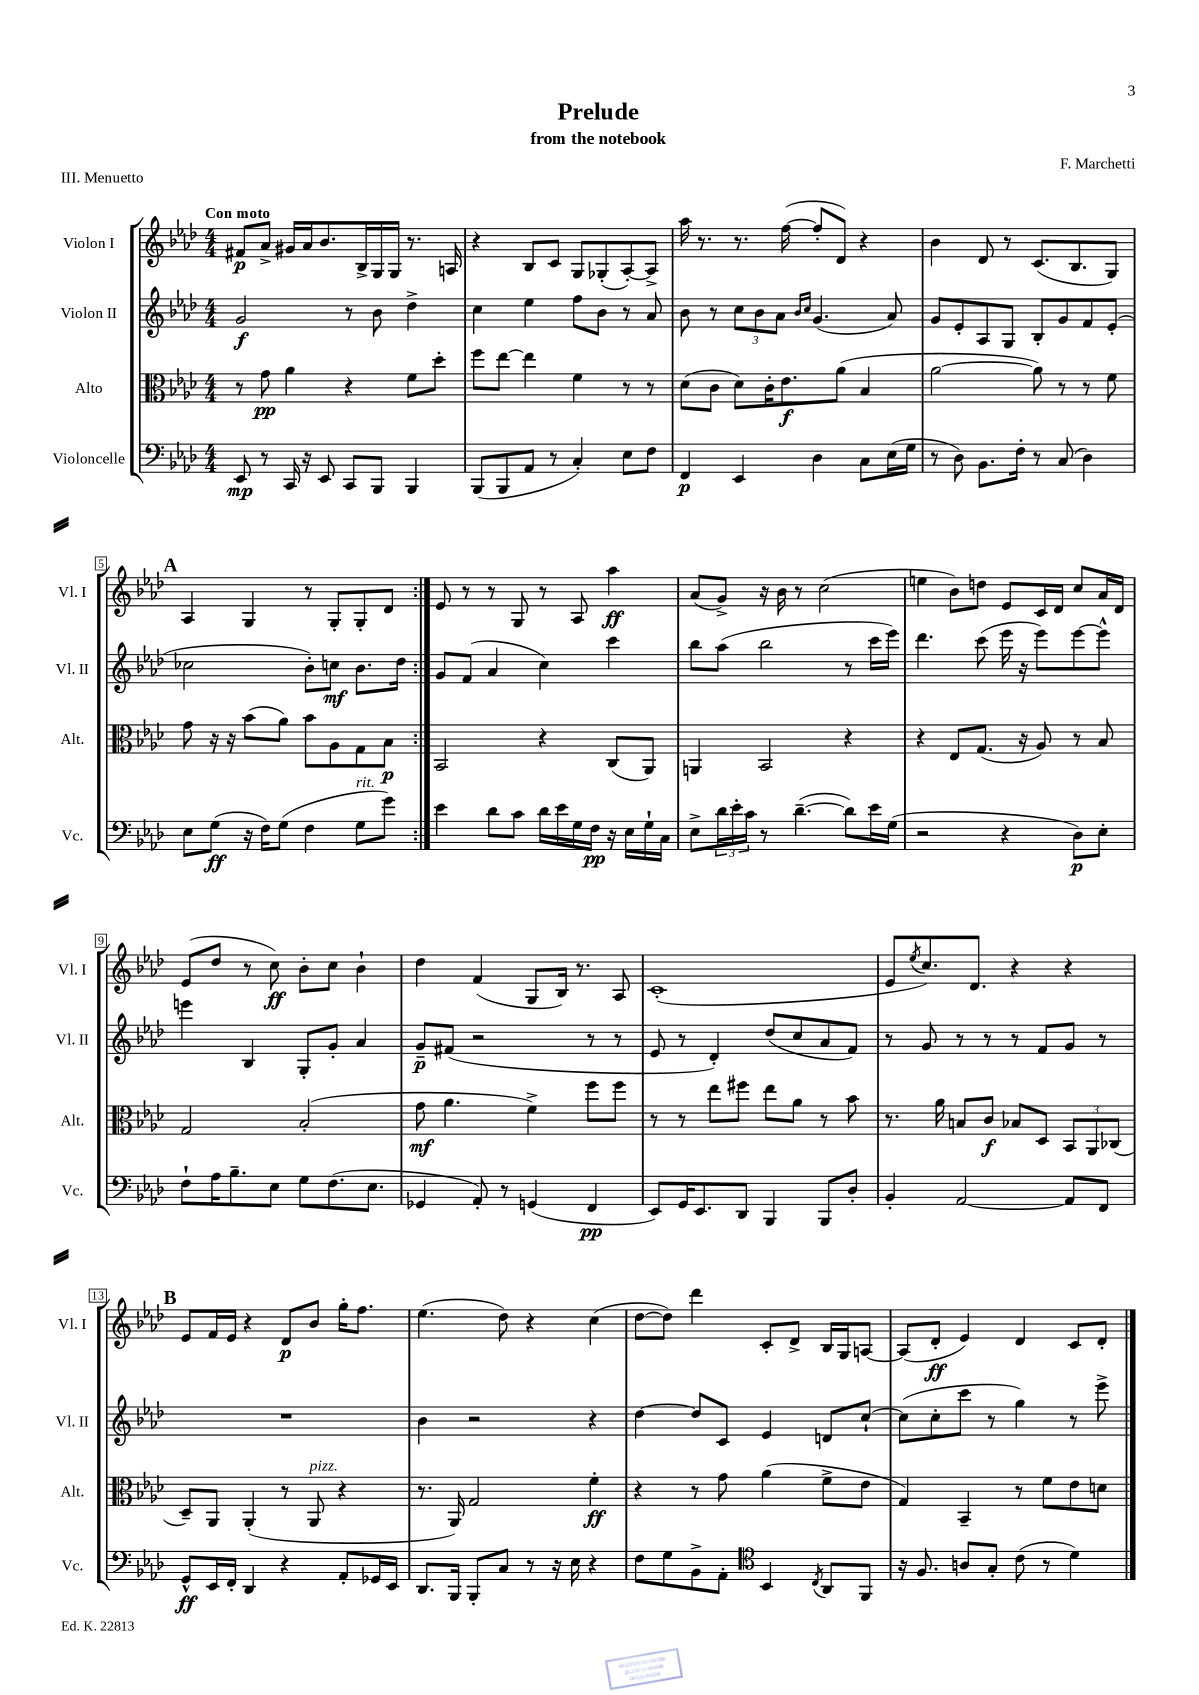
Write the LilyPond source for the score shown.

\header { title = "Prelude" composer = "F. Marchetti" subtitle = "from the notebook" piece = "III. Menuetto" }
<<
\new StaffGroup <<
\new Staff = "s0" \with { instrumentName = "Violon I" shortInstrumentName = "Vl. I" } {
    \clef treble \key aes \major \numericTimeSignature \time 4/4 \tempo "Con moto"
    \repeat volta 2 { fis'8\p aes'8-> gis'16 aes'16 bes'8. bes16-> g16 g16 r8. a16 |
    r4 bes8 c'8 g8 ges8-.( aes8~-.) aes8-> |
    aes''16 r8. r8. f''16~( f''8-. des'8) r4 |
    bes'4 des'8 r8 c'8.( bes8. g8) |
    \mark \markup { \bold "A" } aes4 g4 r8 g8-. g8-. des'8 | }
    ees'8 r8 r8 g8 r8 aes8 aes''4\ff |
    aes'8( g'8->) r16 bes'16 r8 c''2( |
    e''4 bes'8) d''8 ees'8 c'16 des'16 c''8 aes'16 des'16 |
    ees'8( des''8 r8 c''8\ff) bes'8-. c''8 bes'4-! |
    des''4 f'4( g8 bes16) r8. aes8 |
    c'1-.( |
    ees'8 \acciaccatura { ees''8 } c''8.) des'8. r4 r4 |
    \mark \markup { \bold "B" } ees'8 f'16 ees'16 r4 des'8\p bes'8 g''16-. f''8. |
    ees''4.( des''8) r4 c''4( |
    des''8~ des''8) des'''4 c'8-. des'8-> bes16 g16 a8~ |
    a8( des'8-.\ff ees'4) des'4 c'8 des'8-. \bar "|." |
}
\new Staff = "s1" \with { instrumentName = "Violon II" shortInstrumentName = "Vl. II" } {
    \clef treble \key aes \major \numericTimeSignature \time 4/4
    \repeat volta 2 { g'2\f r8 bes'8 des''4-> |
    c''4 ees''4 f''8 bes'8 r8 aes'8 |
    bes'8 r8 \tuplet 3/2 { c''8 bes'8 aes'8 } \grace { bes'16 c''16 } g'4.( aes'8) |
    g'8 ees'8-. aes8 g8 bes8-. g'8 f'8 ees'8-.( |
    \mark \markup { \bold "A" } ces''2 bes'8-.) c''8\mf bes'8. des''16 | }
    g'8 f'8( aes'4 c''4) c'''4 |
    bes''8 aes''8( bes''2 r8 c'''16 ees'''16) |
    des'''4. c'''8( ees'''16 r16 ees'''8) ees'''8~ ees'''8-^ |
    e'''4 bes4 g8-. g'8-. aes'4 |
    g'8--\p fis'8( r2 r8 r8 |
    ees'8 r8 des'4-.) des''8( c''8 aes'8 f'8) |
    r8 g'8 r8 r8 r8 f'8 g'8 r8 |
    \mark \markup { \bold "B" } R1 |
    bes'4 r2 r4 |
    des''4~ des''8 c'8 ees'4 d'8 c''8~-! |
    c''8( c''8-. c'''8 r8 g''4) r8 ees'''8-> \bar "|." |
}
\new Staff = "s2" \with { instrumentName = "Alto" shortInstrumentName = "Alt." } {
    \clef alto \key aes \major \numericTimeSignature \time 4/4
    \repeat volta 2 { r8 g'8\pp aes'4 r4 f'8 des''8-. |
    f''8 ees''8~ ees''4 f'4 r8 r8 |
    des'8( c'8 des'8) c'16-. ees'8.\f aes'8( bes4 |
    aes'2~ aes'8) r8 r8 f'8 |
    \mark \markup { \bold "A" } g'8 r16 r16 bes'8( aes'8) bes'8 aes8 g8 bes8\p | }
    bes,2 r4 c8( aes,8) |
    a,4 bes,2 r4 |
    r4 ees8 g8.( r16 aes8) r8 bes8 |
    g2 bes2-.( |
    g'8\mf aes'4. f'4->) f''8 f''8 |
    r8 r8 ees''8 fis''8 ees''8 aes'8 r8 bes'8 |
    r8. aes'16 b8 c'8\f bes8 des8 \tuplet 3/2 { bes,8 aes,8 ces8( } |
    \mark \markup { \bold "B" } des8--) aes,8 aes,4-.( r8 aes,8^\markup { \italic "pizz." } r4 |
    r8. aes,16) g2 f'4-.\ff |
    r4 r8 g'8 aes'4( f'8-> ees'8 |
    g4) bes,4-- r8 f'8 ees'8 d'8 \bar "|." |
}
\new Staff = "s3" \with { instrumentName = "Violoncelle" shortInstrumentName = "Vc." } {
    \clef bass \key aes \major \numericTimeSignature \time 4/4
    \repeat volta 2 { ees,8\mp r8 c,16 r16 ees,8 c,8 bes,,8 bes,,4 |
    bes,,8( bes,,8 aes,8 r8 c4-.) ees8 f8 |
    f,4\p ees,4 des4 c8 ees16( g16 |
    r8 des8) bes,8. f16-. r8 c8( des4) |
    \mark \markup { \bold "A" } ees8 g8\ff( r16 f16) g8( f4 g8^\markup { \italic "rit." } g'8) | }
    ees'4 des'8 c'8 des'16 ees'16 g16 f16\pp r16 ees16 g16-! c16 |
    ees8-> \tuplet 3/2 { des'16 ees'16-. c'16 } r8 des'4.~--( des'8) ees'16 g16( |
    r2 r4 des8\p) ees8-. |
    f8-! aes16 bes8.-- ees8 g8 f8.( ees8. |
    ges,4 aes,8-.) r8 g,4( f,4\pp |
    ees,8) g,16 ees,8. des,8 bes,,4 bes,,8 des8-. |
    bes,4-. aes,2~ aes,8 f,8 |
    \mark \markup { \bold "B" } g,8-^\ff ees,16 f,16-. des,4 r4 aes,8-. ges,16 ees,16 |
    des,8. bes,,16 bes,,8-. c8 r8 r16 ees16 r4 |
    f8 g8 bes,8-> aes,8-. \clef tenor bes,4 \acciaccatura { c8 } aes,8 f,8 |
    r16 f8. a8 g8-. c'8( r8 des'4) \bar "|." |
}
>>
>>
\layout { \context { \Score \override BarNumber.stencil = #(make-stencil-boxer 0.1 0.3 ly:text-interface::print) } }
